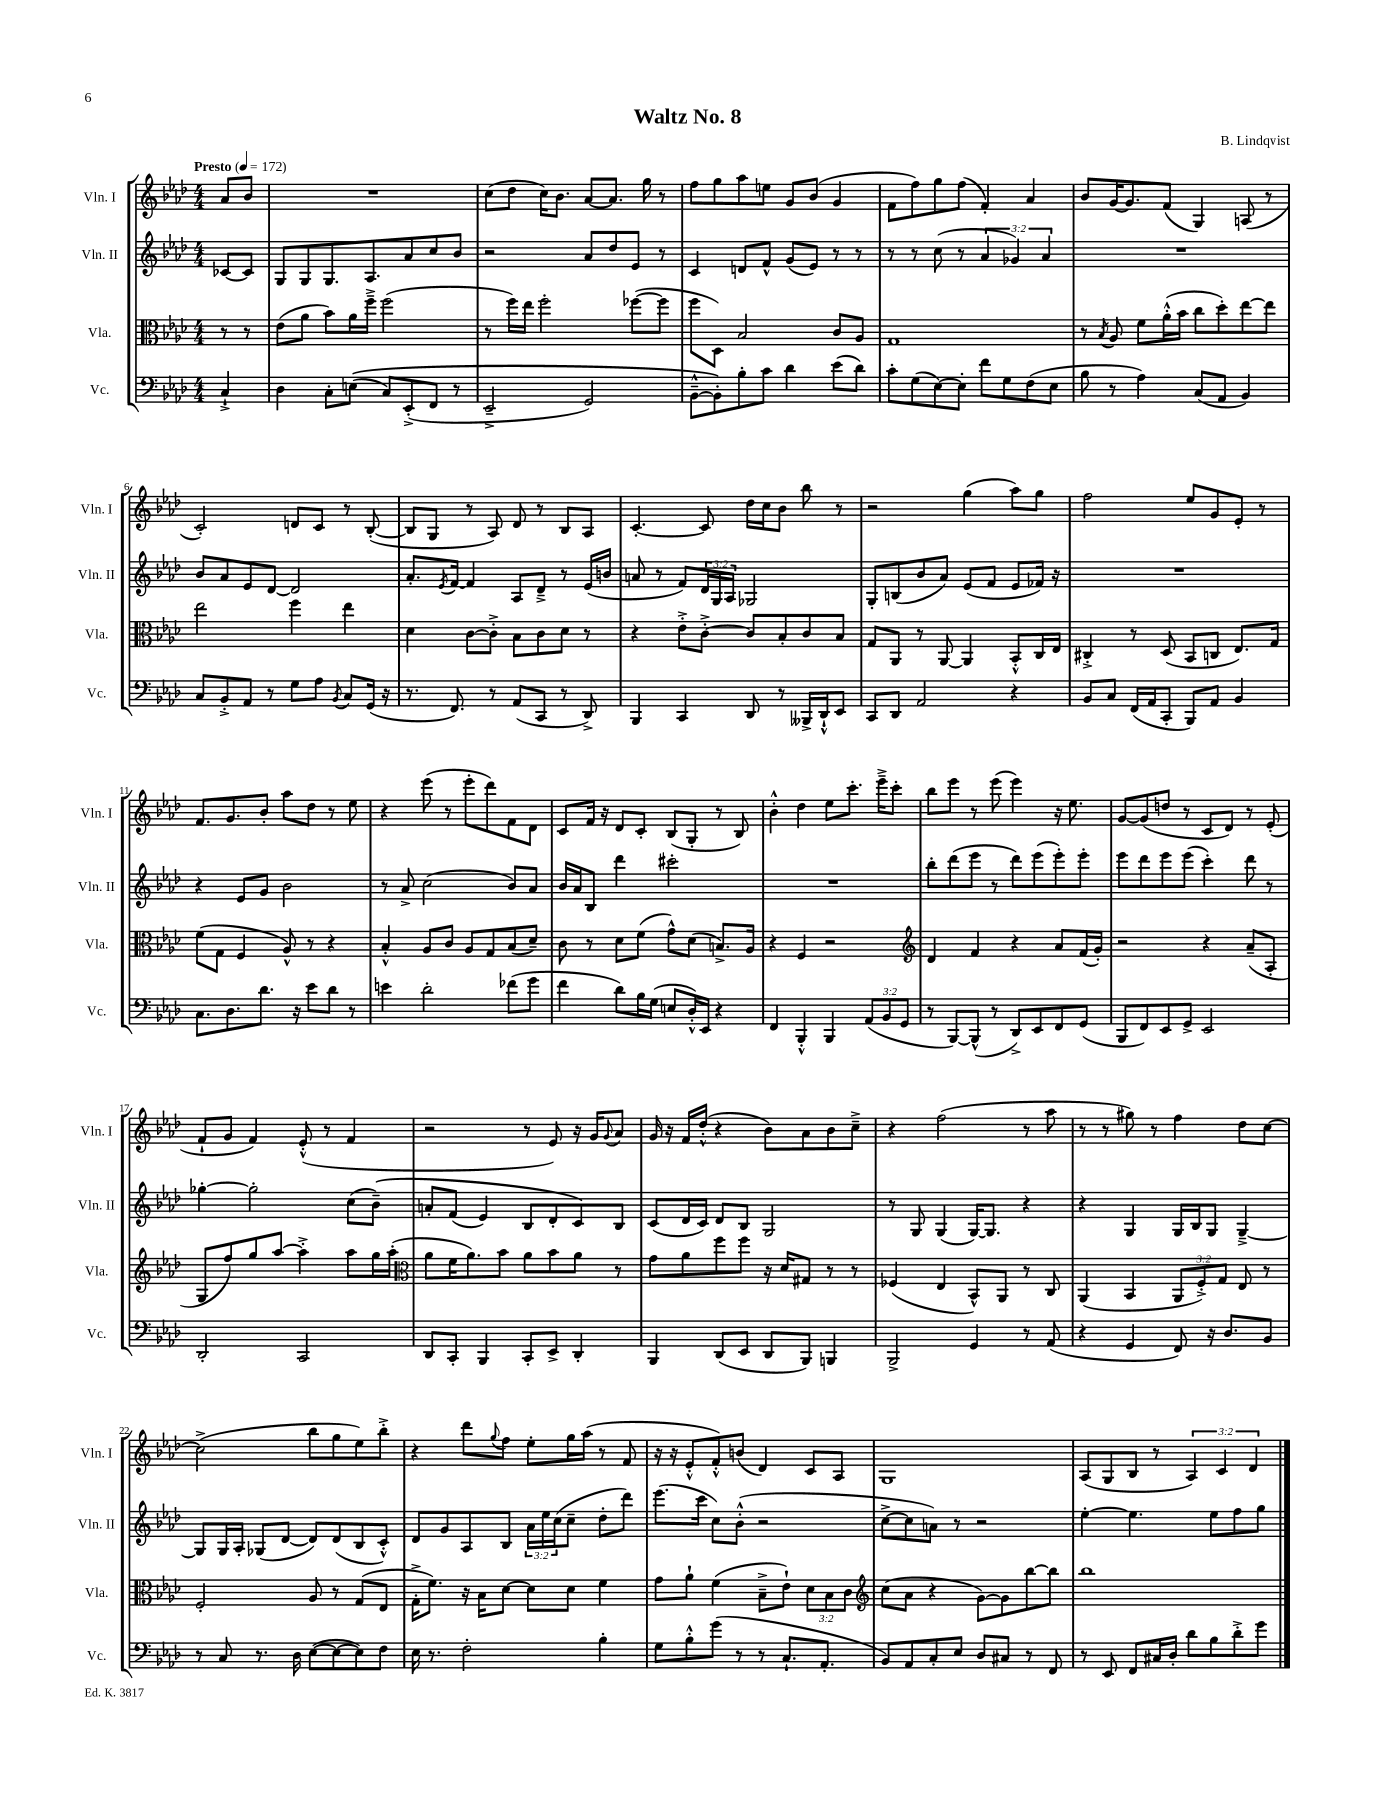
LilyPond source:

\header { title = "Waltz No. 8" composer = "B. Lindqvist" }
<<
\new StaffGroup <<
\new Staff = "s0" \with { instrumentName = "Vln. I" shortInstrumentName = "Vln. I" } {
    \clef treble \key aes \major \numericTimeSignature \time 4/4 \override Staff.TupletNumber.text = #tuplet-number::calc-fraction-text \partial 4 \tempo "Presto" 4 = 172
    aes'8 bes'8 |
    R1 |
    c''8( des''8 c''16) bes'8. aes'8~ aes'8. g''16 r8 |
    f''8 g''8 aes''8 e''8 g'8 bes'8( g'4 |
    f'8 f''8) g''8 f''8( f'4-.) aes'4 |
    bes'8 g'16~ g'8. f'8( g4) a8( r8 |
    c'2-.) d'8 c'8 r8 bes8~-.( |
    bes8 g8 r8 aes8) des'8 r8 bes8 aes8 |
    c'4.~-. c'8 des''16 c''16 bes'8 bes''8 r8 |
    r2 g''4( aes''8) g''8 |
    f''2 ees''8 g'8 ees'8-. r8 |
    f'8. g'8. bes'8-. aes''8 des''8 r8 ees''8 |
    r4 ees'''8( r8 ees'''8-. des'''8) f'8 des'8 |
    c'8 f'16 r16 des'8 c'8-. bes8( g8-. r8 bes8) |
    bes'4-.-^ des''4 ees''8 c'''8.-. ees'''16---> c'''8-. |
    bes''8 ees'''8 r8 ees'''8( ees'''4) r16 ees''8. |
    g'8~ g'8( d''8 r8 c'8 des'8) r8 ees'8-.( |
    f'8-! g'8 f'4) ees'8-.-^( r8 f'4 |
    r2 r8 ees'8) r16 g'16 \appoggiatura { g'8 } aes'8 |
    g'16 r16 f'16 des''16-.-^( r4 bes'8) aes'8 bes'8 c''8---> |
    r4 f''2( r8 aes''8 |
    r8 r8 gis''8) r8 f''4 des''8 c''8~ |
    c''2->( bes''8 g''8 ees''8) bes''8-.-> |
    r4 des'''8 \appoggiatura { g''8 } f''8 ees''8-. g''16 aes''16( r8 f'8 |
    r16 r16 ees'8-.-^ f'8-.-^) b'8( des'4) c'8 aes8 |
    g1 |
    aes8( g8 bes8 r8 \tuplet 3/2 { aes4) c'4 des'4 } \bar "|." |
}
\new Staff = "s1" \with { instrumentName = "Vln. II" shortInstrumentName = "Vln. II" } {
    \clef treble \key aes \major \numericTimeSignature \time 4/4 \override Staff.TupletNumber.text = #tuplet-number::calc-fraction-text \partial 4
    ces'8~ ces'8 |
    g8 g8 g8. aes8. aes'8 c''8 bes'8 |
    r2 aes'8 des''8 ees'8 r8 |
    c'4 d'8 f'8-^ g'8( ees'8) r8 r8 |
    r8 r8 c''8( r8 \tuplet 3/2 { aes'4 ges'4) aes'4 } |
    R1 |
    bes'8 aes'8 ees'8 des'8~ des'2 |
    aes'8.-. \acciaccatura { ees'8 } f'16~ f'4 aes8 des'8---> r8 ees'16( b'16 |
    a'8 r8 f'8) \tuplet 3/2 { des'16 g16 aes16 } ges2 |
    g8-. b8( bes'8 aes'8) ees'8( f'8 ees'8 fes'16) r16 |
    R1 |
    r4 ees'8 g'8 bes'2 |
    r8 aes'8-> c''2( bes'8) aes'8 |
    bes'16 aes'16 bes8 des'''4 cis'''2-. |
    R1 |
    bes''8-. des'''8( ees'''8 r8 des'''8) ees'''8( ees'''8-.) ees'''8-. |
    ees'''8 des'''8 ees'''8 ees'''8( c'''4-.) des'''8 r8 |
    ges''4~-. ges''2-. c''8( bes'8--)\( |
    a'8-. f'8( ees'4) bes8 des'8-. c'8\) bes8 |
    c'8( des'16 c'16) des'8 bes8 g2 |
    r8 g8 g4( g16~) g8. r4 |
    r4 g4 g16 bes16 g8 g4~---> |
    g8 g16 aes16-. ges8( des'8~ des'8) des'8( bes8 c'8-.-^) |
    des'8 g'8 aes8 bes8 \tuplet 3/2 { aes'16 ees''16 c''16( } c''8-- des''8-. des'''8) |
    ees'''8.( c'''16 c''8) bes'8-.-^( r2 |
    c''8~-> c''8 a'8) r8 r2 |
    ees''4~-. ees''4. ees''8 f''8 g''8 \bar "|." |
}
\new Staff = "s2" \with { instrumentName = "Vla." shortInstrumentName = "Vla." } {
    \clef alto \key aes \major \numericTimeSignature \time 4/4 \override Staff.TupletNumber.text = #tuplet-number::calc-fraction-text \partial 4
    r8 r8 |
    ees'8( aes'8 bes'8) aes'16 f''16---> f''2( |
    r8 f''16) ees''16 f''2-. fes''8~( fes''8 |
    f''8 des8) bes2 c'8 aes8 |
    g1 |
    r8 \acciaccatura { bes8 } aes8 f'8 aes'16-.-^( bes'16 c''8 des''8-.) ees''8~ ees''8 |
    ees''2 f''4 ees''4 |
    des'4 c'8~ c'8-.-> bes8 c'8 des'8 r8 |
    r4 ees'8-.-> c'8~-.-> c'8 bes8-. c'8 bes8 |
    g8 aes,8 r8 aes,8~ aes,4 bes,8-.-^ c16 ees16 |
    cis4-.-> r8 des8( bes,8 c8 ees8.) g16 |
    f'8( g8 f4 aes8-^) r8 r4 |
    bes4-.-^ aes8 c'8 aes8 g8 bes8( des'8--) |
    c'8 r8 des'8 f'8( g'8-^) des'8( b8.->) aes16 |
    r4 f4 r2 |
    \clef treble des'4 f'4 r4 aes'8 f'16( g'16-.) |
    r2 r4 aes'8--( aes8-. |
    g8 f''8) g''8 aes''8~ aes''4-.-> aes''8 g''16 aes''16-.( |
    \clef alto aes'8 f'16 aes'8.) bes'8 aes'8 bes'8 aes'8 r8 |
    g'8 aes'8 f''8 f''8 r16 des'16 gis8 r8 r8 |
    fes4( ees4 bes,8-^) aes,8 r8 c8 |
    aes,4( bes,4 \tuplet 3/2 { aes,8 f8-.->) g8 } ees8 r8 |
    f2-. aes8 r8 g8( ees8 |
    g16-.-> f'8.) r16 bes16 des'8~ des'8 des'8 f'4 |
    g'8 aes'8-! f'4( bes8---> ees'8-!) \tuplet 3/2 { des'8 bes8 c'8 } |
    \clef treble c''8( aes'8 r4 g'8~) g'8 bes''8~ bes''8 |
    bes''1 \bar "|." |
}
\new Staff = "s3" \with { instrumentName = "Vc." shortInstrumentName = "Vc." } {
    \clef bass \key aes \major \numericTimeSignature \time 4/4 \override Staff.TupletNumber.text = #tuplet-number::calc-fraction-text \partial 4
    c4-!-> |
    des4 c8-. e8(\( c8) ees,8-.->( f,8 r8 |
    ees,2---> g,2) |
    bes,8~---^ bes,8-.\) bes8-. c'8 des'4 ees'8( des'8) |
    c'8-. g8( ees8~) ees8-. f'8 g8 f8( ees8 |
    bes8 r8 aes4) c8( aes,8 bes,4) |
    c8 bes,8-.-> aes,8 r8 g8 aes8 \acciaccatura { bes,8 } c8 g,16( r16 |
    r8. f,8.) r8 aes,8( c,8 r8 des,8->) |
    bes,,4 c,4 des,8 r8 beses,,16-> des,16-!-^ ees,8 |
    c,8 des,8 aes,2 r4 |
    bes,8 c8 f,16( aes,16 c,8-. bes,,8) aes,8 bes,4 |
    c8. des8. des'8. r16 ees'8 des'8 r8 |
    e'4 des'2-. fes'8( g'8 |
    f'4 des'8) bes16 g16( e8 des16-.-^) ees,16 r4 |
    f,4 bes,,4-.-^ bes,,4 \tuplet 3/2 { aes,8( bes,8 g,8 } |
    r8 bes,,8~) bes,,8-^( r8 des,8->) ees,8 f,8 g,8( |
    bes,,8 f,8) ees,8 g,8-> ees,2 |
    des,2-. c,2 |
    des,8 c,8-. bes,,4 c,8-. ees,8-> des,4-. |
    bes,,4 des,8( ees,8 des,8 bes,,8) b,,4 |
    bes,,2-> g,4 r8 aes,8( |
    r4 g,4 f,8) r16 des8. bes,8 |
    r8 c8 r8. des16 ees8~( ees8~ ees8) f8 |
    ees16 r8. f2-. bes4-. |
    g8 bes8-.-^ g'8( r8 r8 c8.-! aes,8.-. |
    bes,8) aes,8 c8-. ees8 des8 cis8 r8 f,8 |
    r8 ees,8 f,8 cis16 des16-. des'8 bes8 des'8-.-> g'8 \bar "|." |
}
>>
>>
